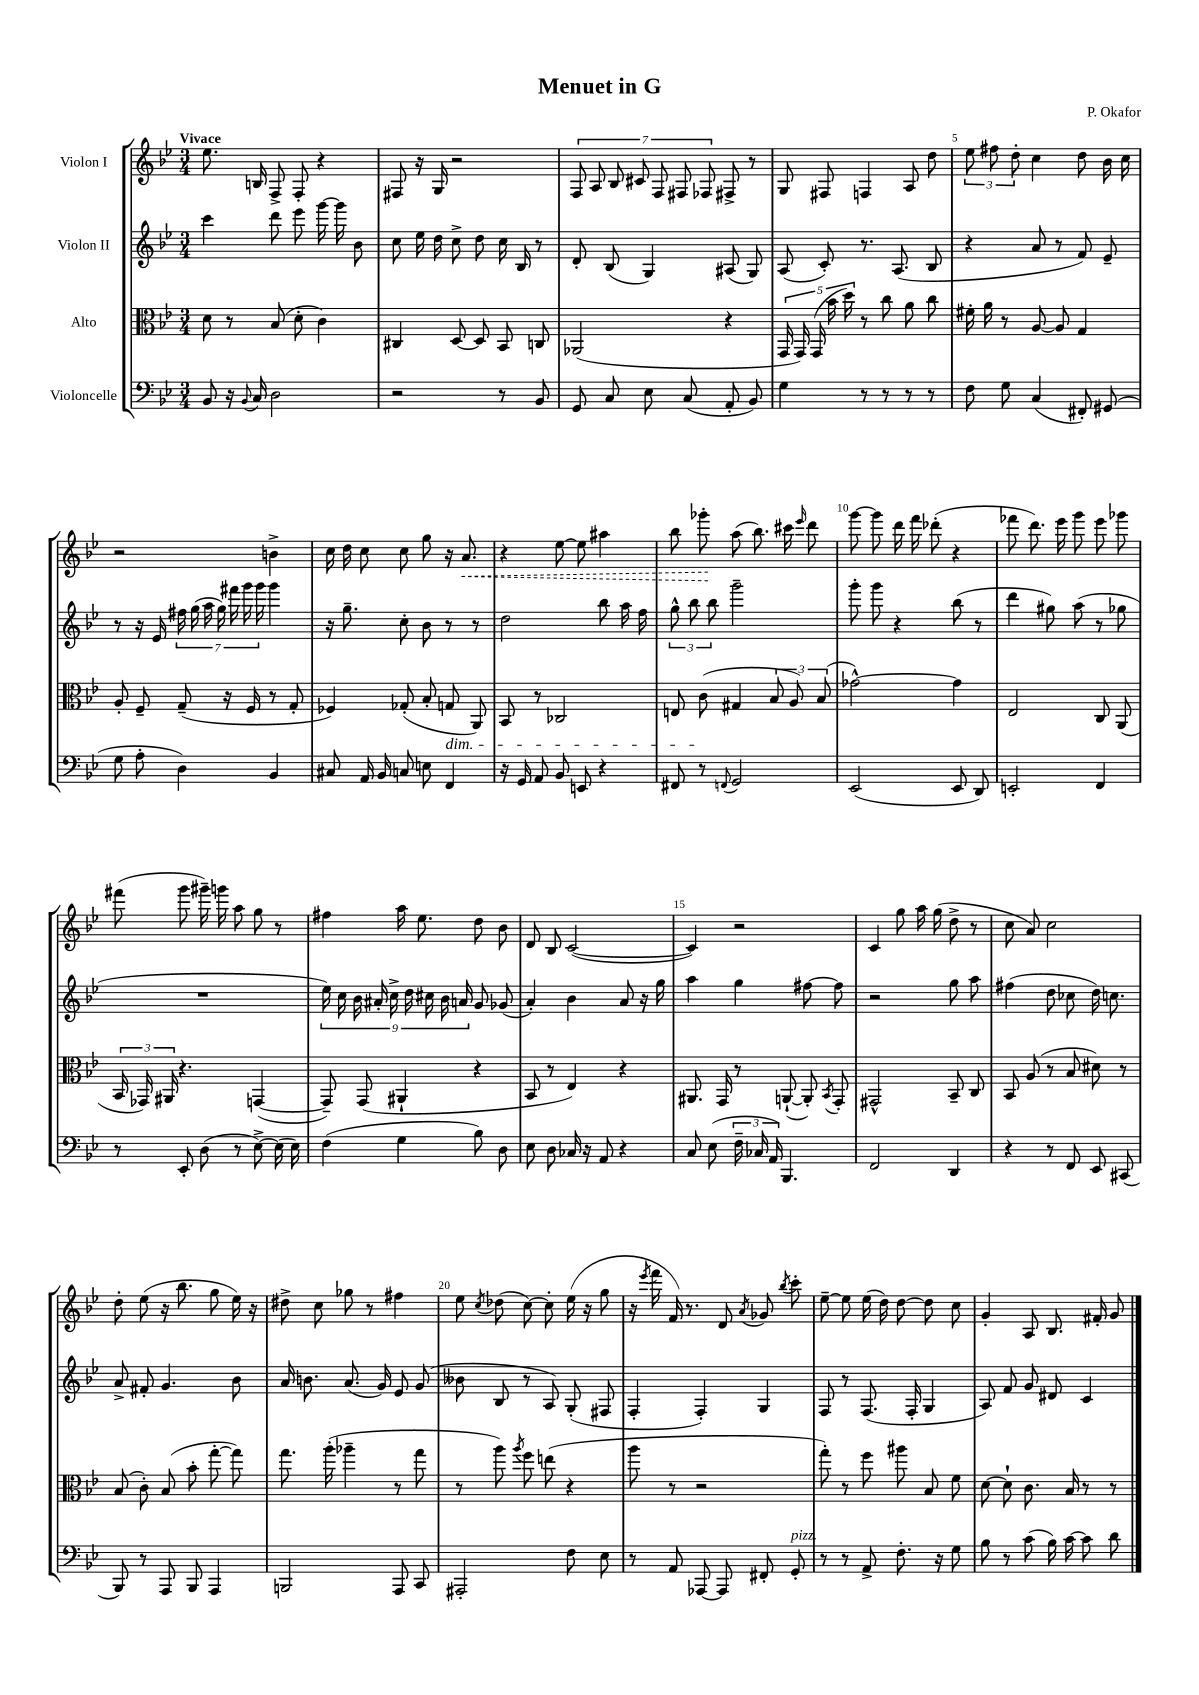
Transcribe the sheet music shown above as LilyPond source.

\header { title = "Menuet in G" composer = "P. Okafor" }
<<
\new StaffGroup <<
\new Staff = "s0" \with { instrumentName = "Violon I" } {
    \clef treble \key bes \major \numericTimeSignature \time 3/4 \tempo "Vivace"
    \autoBeamOff ees''8. b16 f8-> f8-. r4 |
    fis8 r16 g16 r2 |
    \tuplet 7/4 { f8 a8 bes8 cis'8 f8 fis8 fes8 } fis8-> r8 |
    g8 fis8 f4 a8 d''8 |
    \tuplet 3/2 { ees''8 fis''8 d''8-. } c''4 d''8 bes'16 c''16 |
    r2 b'4-> |
    c''16 d''16 c''8 c''8 g''8 r16 \once \override Hairpin.style = #'dashed-line a'8.\< |
    r4 ees''8~ ees''8 ais''4 |
    bes''8 ges'''8-.\! a''8( bes''8.) cis'''16 \grace { ees'''16 } d'''8 |
    g'''8~ g'''8 d'''16 f'''16 des'''8-.( r4 |
    fes'''8 d'''8.) ees'''16 g'''8 ees'''8 ges'''8 |
    fis'''8( g'''8 gis'''16--) g'''16 a''8 g''8 r8 |
    fis''4 a''16 ees''8. d''8 bes'8 |
    d'8 bes8 c'2~( |
    c'4) r2 |
    c'4 g''8 a''16 g''16( d''8-> r8 |
    c''8 a'8) c''2 |
    d''8-. ees''8( r16 bes''8. g''8 ees''16) r16 |
    dis''8-> c''8 ges''8 r8 fis''4 |
    ees''8 \acciaccatura { c''8 } des''8( c''8~) c''8-. ees''16( r16 g''8 |
    r16 \acciaccatura { ees'''8 } f'''16 f'16) r8. d'8 \acciaccatura { a'8 } ges'8 \acciaccatura { bes''8 } c'''8-. |
    ees''8~-- ees''8 ees''16( d''16) d''8~ d''8 c''8 |
    g'4-. a8 bes8. fis'16-. g'8 \bar "|." |
}
\new Staff = "s1" \with { instrumentName = "Violon II" } {
    \clef treble \key bes \major \numericTimeSignature \time 3/4
    \autoBeamOff c'''4 d'''8 ees'''8 g'''16~ g'''16 bes'8 |
    c''8 ees''16 d''16 c''8-> d''8 c''16 bes16 r8 |
    d'8-. bes8( g4) ais8( g8) |
    a8( c'8-.) r8. a8.( bes8 |
    r4 a'8 r8 f'8) ees'8-- |
    r8 r16 ees'16 \tuplet 7/4 { fis''16 g''16( a''16 g''16) fis'''16 g'''16 g'''16 } g'''4 |
    r16 g''8.-- c''8-. bes'8 r8 r8 |
    d''2 bes''8 a''16 f''16 |
    \tuplet 3/2 { g''8-^ bes''8 bes''8 } g'''2-- |
    g'''8-. g'''8 r4 bes''8( r8 |
    d'''4 gis''8) a''8( r8 ges''8 |
    R2. |
    \tuplet 9/8 { ees''16) c''16 bes'16 ais'16-. c''16-> d''16 cis''16 bes'16 a'16 } g'8 ges'8( |
    a'4-.) bes'4 a'8 r16 g''16 |
    a''4 g''4 fis''8~ fis''8 |
    r2 g''8 a''8 |
    fis''4( d''8 ces''8 d''16) c''8. |
    a'8-> fis'8-. g'4. bes'8 |
    a'16 b'8. a'8.( g'16) ees'8 g'8( |
    beses'8 bes8 r8 a8) g8-.( fis8 |
    f4-. f4-.) g4 |
    f8 r8 f8.( f16-. g4 |
    a8) f'8 g'8 dis'8 c'4 \bar "|." |
}
\new Staff = "s2" \with { instrumentName = "Alto" } {
    \clef alto \key bes \major \numericTimeSignature \time 3/4
    \autoBeamOff d'8 r8 bes8( d'8-. c'4) |
    cis4 d8~ d8 bes,8 c8 |
    aes,2( r4 |
    \tuplet 5/4 { g,16 g,16) g,16( bes'16 d''16) } r8 c''8 a'8 c''8 |
    fis'16-. a'16 r8 a8~ a8 g4 |
    a8-. f8-- g8--( r16 f16 r8 g8-. |
    fes4) ges8-.( bes8-. g8\dim a,8) |
    bes,8 r8 ces2 |
    e8 c'8\!( gis4 \tuplet 3/2 { bes8 a8) bes8( } |
    ges'2~-^) ges'4 |
    ees2 c8 a,8( |
    \tuplet 3/2 { bes,16 ges,16) ais,16 } r4. g,4~( |
    g,8--) g,8( ais,4-! r4 |
    bes,8 r8 ees4) r4 |
    ais,8. g,16 r8 a,8~-!( a,8-.) \acciaccatura { bes,8 } g,8-. |
    gis,2-^ bes,8-- c8 |
    bes,8 a8( r8 bes8 dis'8) r8 |
    bes8( c'8-.) bes8( bes'8-. g''8~-. g''8) |
    g''8. a''16-.( aes''4-- r8 g''8 |
    r8 a''8) \acciaccatura { a''8 } f''8 e''8( r4 |
    a''8 r8 r2 |
    g''8-.) r8 f''8 ais''8 bes8 f'8 |
    d'8~ d'8-! c'8. bes16 r8 r8 \bar "|." |
}
\new Staff = "s3" \with { instrumentName = "Violoncelle" } {
    \clef bass \key bes \major \numericTimeSignature \time 3/4
    \autoBeamOff bes,8 r16 \appoggiatura { bes,8 } c16 d2 |
    r2 r8 bes,8 |
    g,8 c8 ees8 c8( a,8-. bes,8) |
    g4 r8 r8 r8 r8 |
    f8 g8 c4( fis,8-.) gis,8( |
    g8 a8-. d4) bes,4 |
    cis8 a,16 bes,16 c8 e8 f,4 |
    r16 g,16 a,8 bes,8 e,8 r4 |
    fis,8 r8 \appoggiatura { f,8 } g,2 |
    ees,2( ees,8 d,8) |
    e,2-. f,4 |
    r8 ees,8-. d8( r8 ees8~->) ees16( ees16) |
    f4( g4 bes8) d8 |
    ees8 d8 ces16 r16 a,8 r4 |
    c8 ees8( \tuplet 3/2 { f16-- ces16 a,16) } bes,,4. |
    f,2 d,4 |
    r4 r8 f,8 ees,8 cis,8( |
    bes,,8) r8 a,,8 bes,,8 a,,4 |
    b,,2 a,,8 c,8 |
    ais,,2-. f8 ees8 |
    r8 a,8 aes,,8~ aes,,8 fis,8-. g,8-.^\markup { \italic "pizz." } |
    r8 r8 a,8-> f8.-. r16 g8 |
    bes8 r8 c'8( bes16) c'16~ c'8 d'8 \bar "|." |
}
>>
>>
\layout { \context { \Score \override BarNumber.break-visibility = ##(#f #t #t) barNumberVisibility = #(every-nth-bar-number-visible 5) } }
